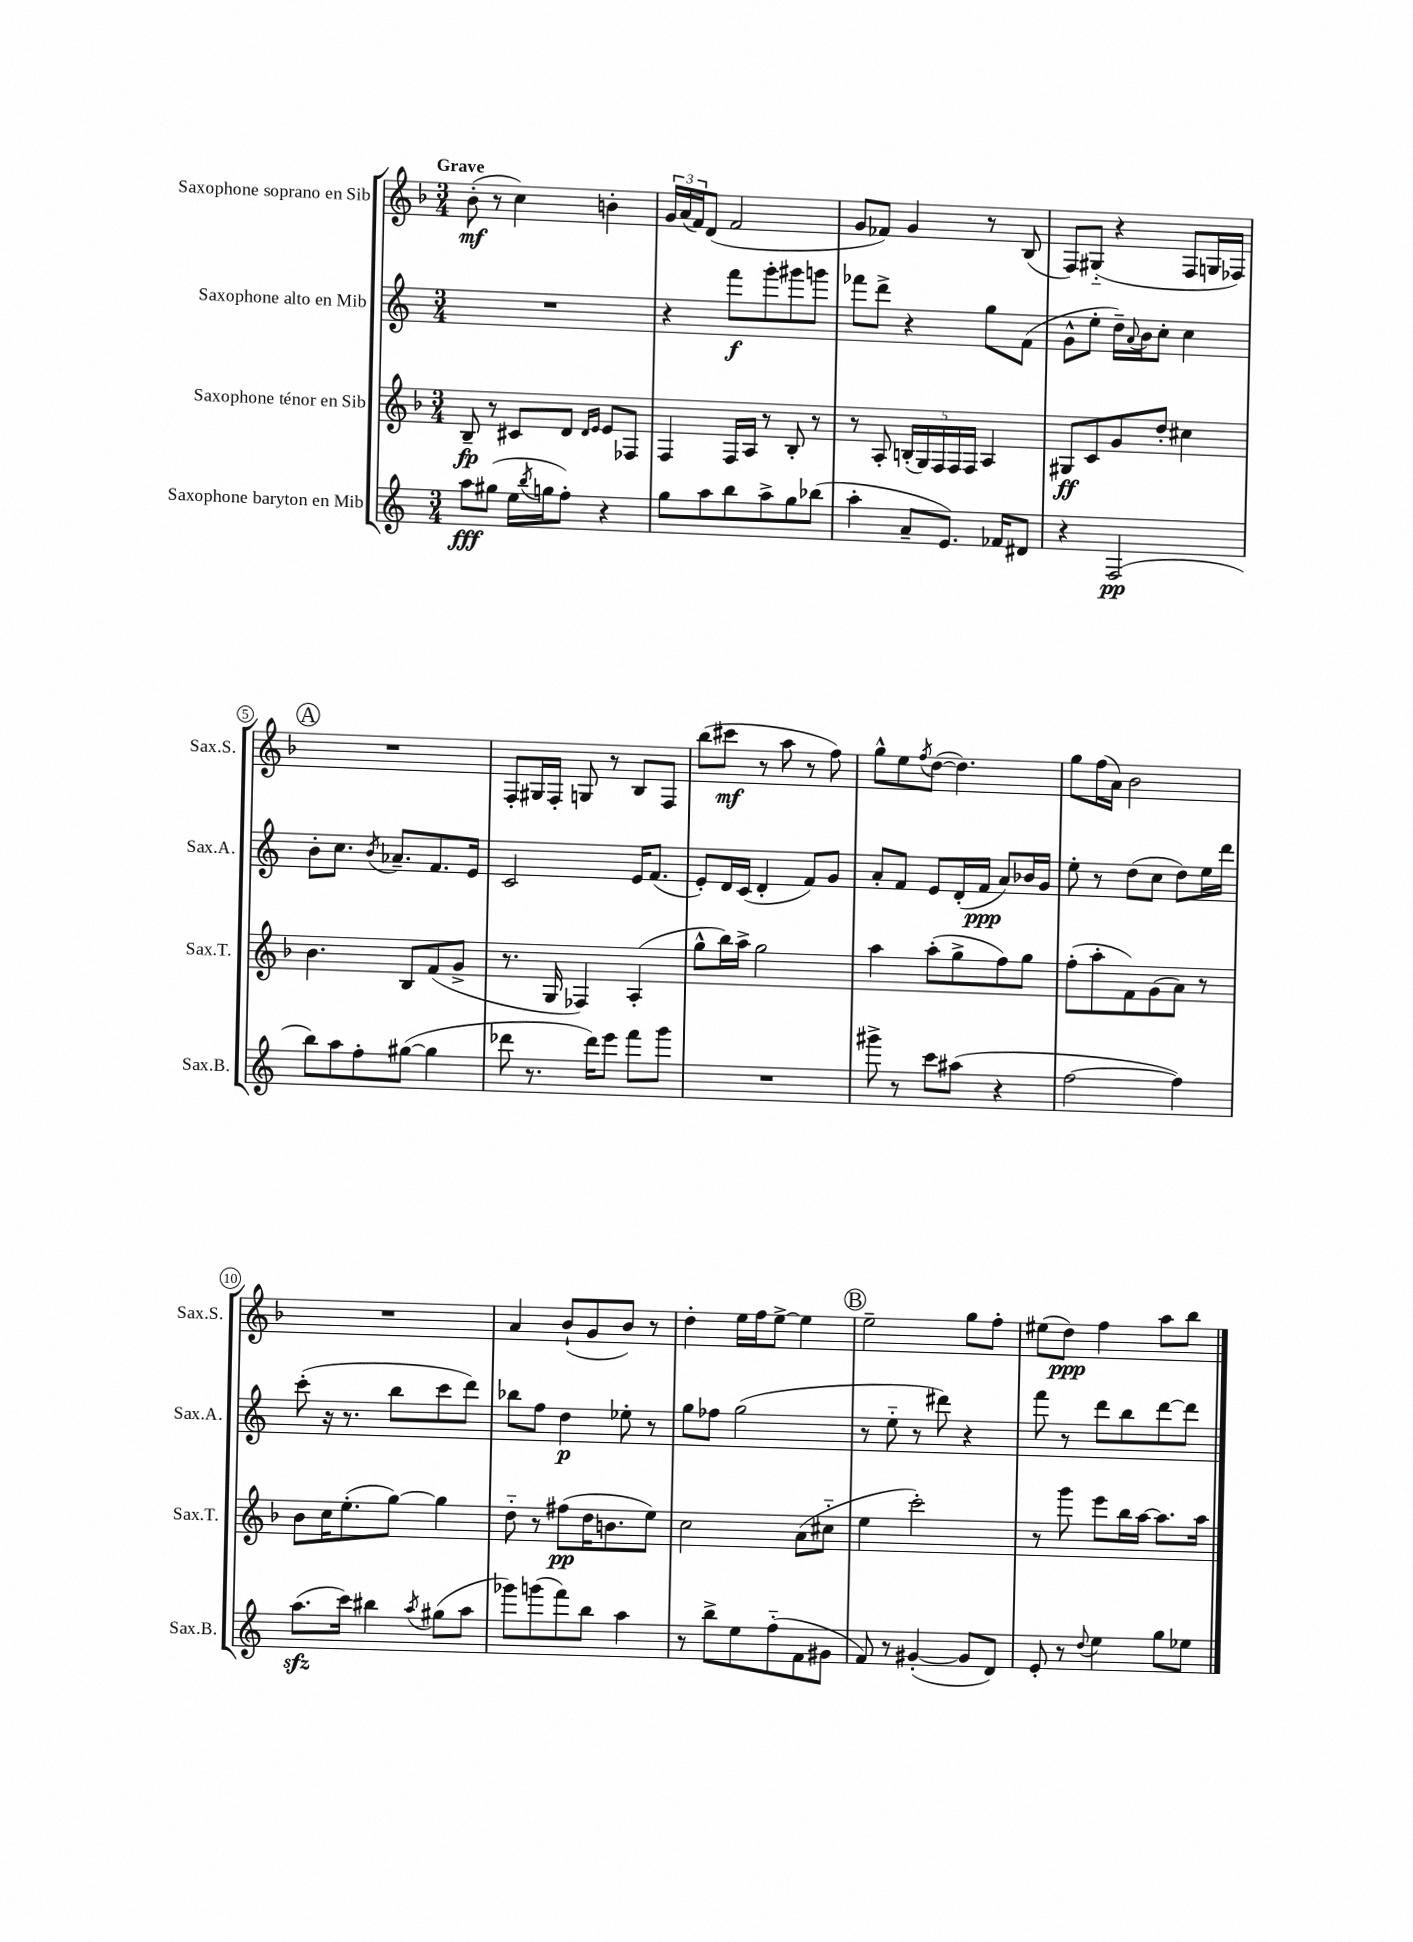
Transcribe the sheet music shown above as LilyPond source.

<<
\new StaffGroup <<
\new Staff = "s0" \with { instrumentName = "Saxophone soprano en Sib" shortInstrumentName = "Sax.S." } {
    \clef treble \key f \major \numericTimeSignature \time 3/4 \tempo "Grave"
    bes'8-.\mf( r8 c''4) b'4-. |
    \tuplet 3/2 { g'16 a'16( f'16) } d'8( f'2 |
    g'8 fes'8) g'4 r8 bes8( |
    f8) gis8-_( r4 f8 g16 fes16) |
    \mark \markup { \circle "A" } R2. |
    f8-. gis16 f16-. g8 r8 bes8 f8 |
    bes''8( cis'''8\mf r8 a''8 r8 f''8) |
    g''8-^ e''8 \acciaccatura { f''8 } d''8~( d''4.) |
    g''8 f''16( a'16) bes'2 |
    R2. |
    a'4 bes'8-!( g'8 bes'8) r8 |
    d''4-. e''16 f''16 e''8~-> e''4 |
    \mark \markup { \circle "B" } e''2-- g''8 f''8-. |
    eis''8( d''8\ppp) f''4 a''8 bes''8 \bar "|." |
}
\new Staff = "s1" \with { instrumentName = "Saxophone alto en Mib" shortInstrumentName = "Sax.A." } {
    \clef treble \key c \major \numericTimeSignature \time 3/4
    R2. |
    r4 f'''8\f g'''8-. gis'''8 g'''8 |
    fes'''8 d'''8-> r4 g''8 f'8( |
    g'8-^ e''8-. d''16--) \appoggiatura { a'8 } b'16 c''8-. c''4 |
    \mark \markup { \circle "A" } b'8-. c''8. \acciaccatura { b'8 } aes'8.-- f'8. e'16 |
    c'2 e'16 f'8.( |
    e'8-.) d'16 c'16( d'4-. f'8) g'8 |
    a'8-. f'8 e'8 d'16-.( f'16\ppp a'8) bes'16 g'16 |
    e''8-. r8 d''8( c''8 d''8) e''16 d'''16 |
    c'''8-.( r16 r8. b''8 c'''8 d'''8) |
    bes''8 f''8 d''4\p ees''8-. r8 |
    g''8 fes''8 g''2( |
    \mark \markup { \circle "B" } r8 e''8-_ r8 dis'''8) r4 |
    f'''8 r8 d'''8 b''8 d'''8~ d'''8 \bar "|." |
}
\new Staff = "s2" \with { instrumentName = "Saxophone ténor en Sib" shortInstrumentName = "Sax.T." } {
    \clef treble \key f \major \numericTimeSignature \time 3/4
    bes8--\fp r8 cis'8 d'8 \grace { d'16 e'16 } e'8 fes8 |
    f4 f16 a16 r8 bes8-. r8 |
    r8 a8-. \tuplet 5/4 { b16-.( g16) f16 f16 f16 } a4 |
    gis8\ff c'8 g'8 d''8-. cis''4 |
    \mark \markup { \circle "A" } bes'4. bes8 f'8( g'8-> |
    r8. g16 fes4) a4-.( |
    g''8-^ bes''16) a''16-> g''2 |
    a''4 a''8-.( g''8-> f''8) g''8 |
    f''8-.( a''8-. f'8) g'8( a'8) r8 |
    bes'8 c''16 e''8.-.( g''8~) g''4 |
    d''8-_ r8 fis''8\pp( d''16 b'8. e''8) |
    c''2 a'8( cis''8-_ |
    \mark \markup { \circle "B" } e''4 c'''2-.) |
    r8 g'''8 e'''8 bes''16 a''16~ a''8. a''16 \bar "|." |
}
\new Staff = "s3" \with { instrumentName = "Saxophone baryton en Mib" shortInstrumentName = "Sax.B." } {
    \clef treble \key c \major \numericTimeSignature \time 3/4
    a''8\fff gis''8( e''16 \acciaccatura { b''8 } g''16 f''8-.) r4 |
    g''8 a''8 b''8 a''8-> g''8 bes''8( |
    a''4-. a'8-- e'8.) fes'16 dis'8 |
    r4 f2\pp( |
    \mark \markup { \circle "A" } b''8) a''8 f''8-. gis''8~( gis''4 |
    des'''8 r8. des'''16) e'''8 f'''8 g'''8 |
    R2. |
    gis'''8-> r8 c'''8 ais''8( r4 |
    f''2~ f''4) |
    a''8.\sfz( c'''16) bis''4 \acciaccatura { a''8 } gis''8( a''8 |
    ges'''8) g'''8( f'''8) b''8 a''4 |
    r8 b''8-> e''8 f''8-_( f'8 gis'8 |
    \mark \markup { \circle "B" } f'8) r8 gis'4~-.( gis'8 d'8) |
    e'8-. r8 \appoggiatura { d''8 } e''4 g''8 ees''8 \bar "|." |
}
>>
>>
\layout { \context { \Score \override BarNumber.stencil = #(make-stencil-circler 0.1 0.3 ly:text-interface::print) } }
